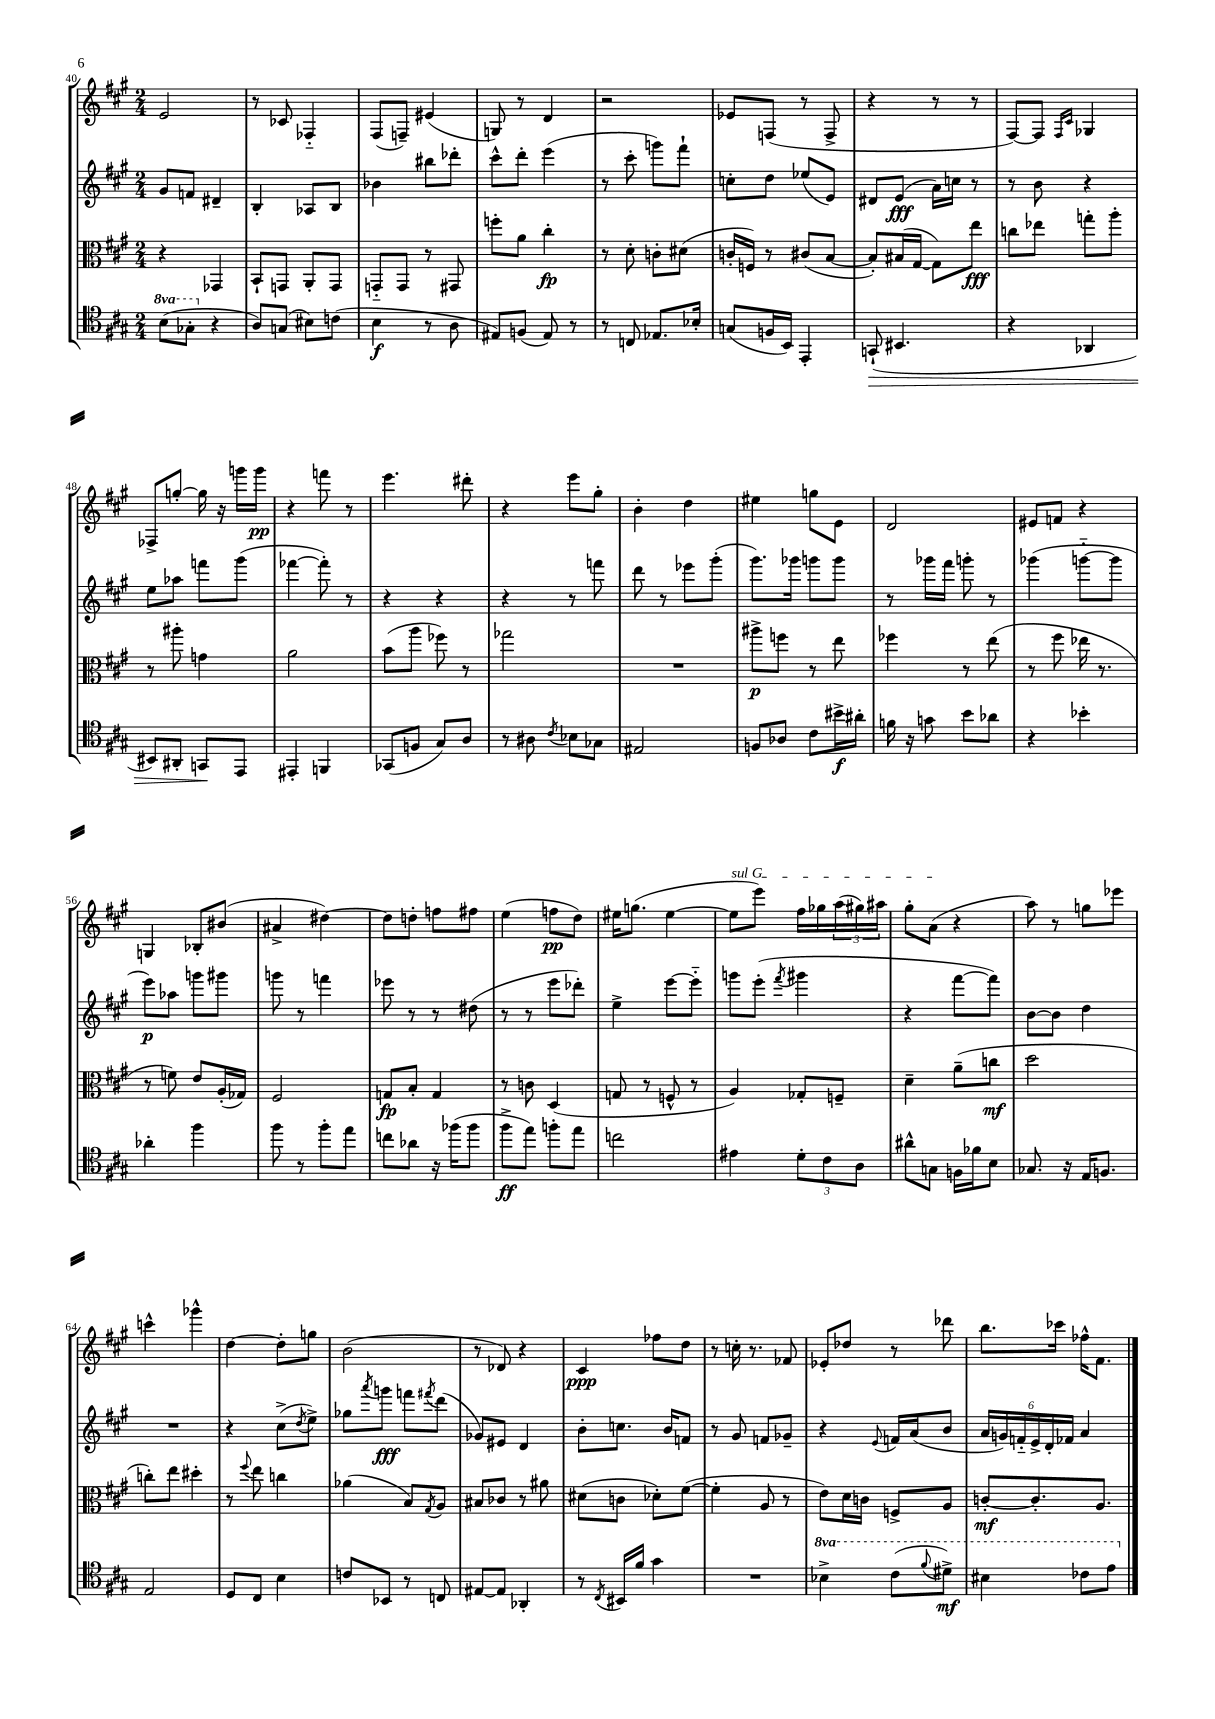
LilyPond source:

<<
\new StaffGroup <<
\new Staff = "s0" {
    \clef treble \key a \major \numericTimeSignature \time 2/4
    e'2 |
    r8 ces'8 fes4-_ |
    fis8( f8--) eis'4( |
    g8) r8 d'4 |
    r2 |
    ees'8 f8( r8 f8-> |
    r4 r8 r8 |
    fis8~) fis8 \grace { fis16 cis'16 } ges4 |
    fes8-> g''8~-. g''16 r16 g'''16 g'''16\pp |
    r4 f'''8 r8 |
    e'''4. dis'''8-. |
    r4 e'''8 gis''8-. |
    b'4-. d''4 |
    eis''4 g''8 e'8 |
    d'2 |
    eis'8 f'8 r4 |
    g4 bes8-. bis'8( |
    ais'4-> dis''4~) |
    dis''8 d''8-. f''8 fis''8 |
    e''4( f''8\pp d''8) |
    eis''16 g''8.( eis''4~ |
    \once \override TextSpanner.bound-details.left.text = \markup { \italic "sul G" } eis''8\startTextSpan e'''8) fis''16 ges''16 \tuplet 3/2 { a''16( gis''16) ais''16 } |
    gis''8-. a'8\stopTextSpan( r4 |
    a''8) r8 g''8 ees'''8 |
    c'''4-^ ges'''4-^ |
    d''4~ d''8-. g''8 |
    b'2( |
    r8 des'8) r4 |
    cis'4\ppp fes''8 d''8 |
    r8 c''16-. r8. fes'8 |
    ees'8-. des''8 r8 des'''8 |
    b''8. ces'''16 fes''16-^ fis'8. \bar "|." |
}
\new Staff = "s1" {
    \clef treble \key a \major \numericTimeSignature \time 2/4
    gis'8 f'8 dis'4-- |
    b4-. aes8 b8 |
    bes'4 bis''8 des'''8-. |
    cis'''8-^ d'''8-. e'''4( |
    r8 cis'''8-. g'''8) fis'''8-! |
    c''8-. d''8 ees''8( e'8) |
    dis'8 e'8\fff( a'16) c''16 r8 |
    r8 b'8 r4 |
    e''8 aes''8 f'''8 gis'''8( |
    fes'''4~ fes'''8-.) r8 |
    r4 r4 |
    r4 r8 f'''8 |
    d'''8 r8 ees'''8 gis'''8-.( |
    gis'''8.) ges'''16 g'''8 g'''8 |
    r8 ges'''16 fis'''16 g'''8-. r8 |
    ges'''4( g'''8~-_ g'''8 |
    e'''8\p) aes''8 g'''8 gis'''8 |
    g'''8 r8 f'''4 |
    ees'''8 r8 r8 dis''8( |
    r8 r8 e'''8 des'''8-.) |
    e''4-> e'''8~ e'''8-_ |
    g'''8 e'''8-.( \acciaccatura { fis'''8 } gis'''4 |
    r4 fis'''8~ fis'''8) |
    b'8~ b'8 d''4 |
    R2 |
    r4 cis''8->( \acciaccatura { d''8 } e''8->) |
    ges''8 \acciaccatura { a'''8 } g'''8\fff f'''8 \acciaccatura { fis'''8 } d'''8( |
    ges'8) eis'8 d'4 |
    b'8-. c''8. b'16 f'8 |
    r8 gis'8 f'8 ges'8-- |
    r4 \appoggiatura { e'8 } f'16 a'16( b'8 |
    \tuplet 6/4 { a'16 g'16) f'16-_ e'16-> d'16-. fes'16 } a'4 \bar "|." |
}
\new Staff = "s2" {
    \clef alto \key a \major \numericTimeSignature \time 2/4
    r4 ges,4 |
    b,8-! g,8 a,8-. g,8 |
    g,8-_ g,8 r8 gis,8 |
    f''8-. a'8 cis''4-.\fp |
    r8 d'8-. c'8-. dis'8( |
    c'16-. f16) r8 cis'8( b8~ |
    b8-.) bis16( gis16~ gis8) e''8\fff |
    c''8 ees''8 g''8-. a''8-. |
    r8 ais''8-. g'4 |
    a'2 |
    b'8( a''8 fes''8) r8 |
    ges''2 |
    R2 |
    ais''8->\p f''8 r8 e''8 |
    fes''4 r8 e''8( |
    r8 fis''8 ees''16 r8. |
    r8 f'8) e'8 a16-.( ges16) |
    fis2 |
    g8\fp b8-. g4 |
    r8 c'8 d4( |
    g8 r8 f8-^ r8 |
    a4) ges8-. f8-- |
    d'4-- a'8--( c''8\mf |
    d''2 |
    c''8-.) e''8 dis''4-. |
    r8 \appoggiatura { fis''8 } e''8 c''4 |
    aes'4( b8) \acciaccatura { gis8 } a8 |
    bis8 ces'8 r8 ais'8 |
    dis'8( c'8 des'8-.) fis'8~( |
    fis'4-. a8 r8 |
    e'8) d'16 c'16 f8-> a8 |
    c'8~-.\mf c'8.-. a8. \bar "|." |
}
\new Staff = "s3" {
    \clef tenor \key a \major \numericTimeSignature \time 2/4 \set Staff.ottavationMarkups = #ottavation-simple-ordinals
    \ottava #1 b'8( ges'8-. \ottava #0 r4 |
    a8) g8( bis8) c'8( |
    b4\f r8 a8 |
    eis8) f8( eis8) r8 |
    r8 c8 ees8. bes16-. |
    g8( f16 b,16) e,4-. |
    g,8-!\>( bis,4. |
    r4 aes,4 |
    bis,8) ais,8-. g,8\! e,8 |
    eis,4-. f,4 |
    ges,8( f8 gis8) a8 |
    r8 ais8 \acciaccatura { cis'8 } bes8 ges8 |
    eis2 |
    f8 aes8 cis'8 bis'16->\f ais'16-. |
    f'16 r16 g'8 b'8 aes'8 |
    r4 bes'4-. |
    aes'4-. fis''4 |
    fis''8 r8 fis''8-. e''8 |
    c''8 aes'8 r16 fes''16( fes''8 |
    fis''8->\ff e''8) f''8-. e''8 |
    c''2 |
    eis'4 \tuplet 3/2 { d'8-. cis'8 a8 } |
    ais'8-^ g8 f16 fes'16 b8 |
    ges8. r16 e16 f8. |
    e2 |
    d8 cis8 b4 |
    c'8 bes,8 r8 c8 |
    eis8~ eis8 aes,4-. |
    r8 \acciaccatura { cis8 } bis,16 fis'16 gis'4 |
    R2 |
    \ottava #1 bes'4-> cis''8( \appoggiatura { fis''8 } dis''8->\mf) |
    bis'4 ces''8 e''8 \ottava #0 \bar "|." |
}
>>
>>
\layout { \context { \Score currentBarNumber = #40 } }
